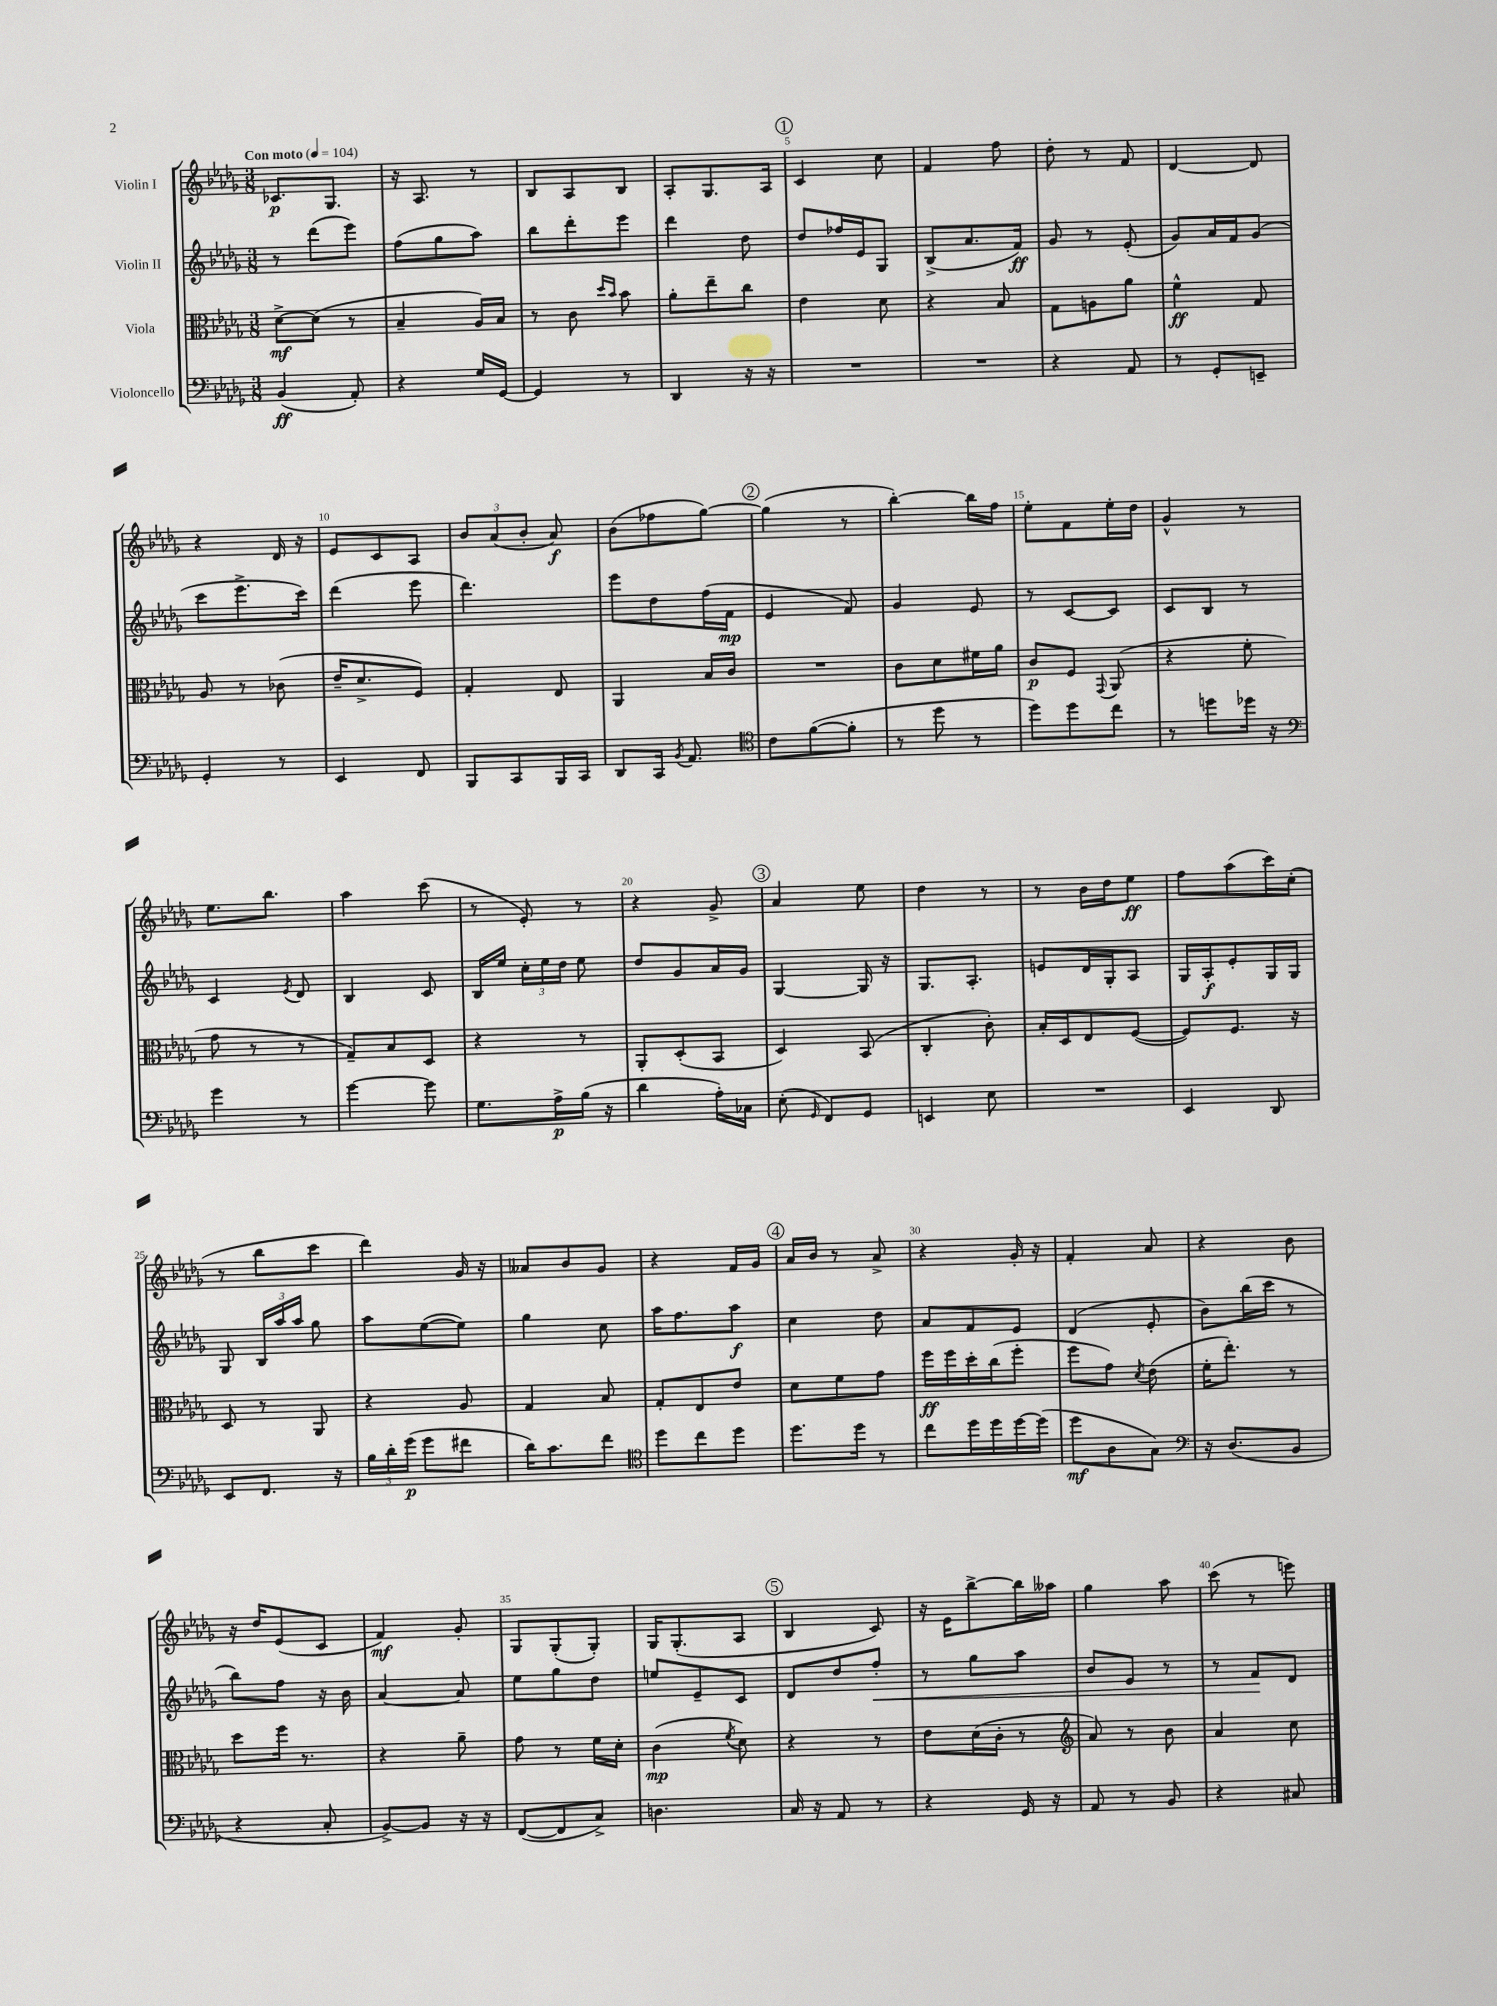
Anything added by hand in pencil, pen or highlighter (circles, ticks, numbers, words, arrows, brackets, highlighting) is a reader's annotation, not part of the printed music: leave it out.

**kern	**kern	**kern	**kern
*staff4	*staff3	*staff2	*staff1
*clefF4	*clefC3	*clefG2	*clefG2
*k[b-e-a-d-g-]	*k[b-e-a-d-g-]	*k[b-e-a-d-g-]	*k[b-e-a-d-g-]
*M3/8	*M3/8	*M3/8	*M3/8
*MM104	*MM104	*MM104	*MM104
(4BB-	[8d-^	8r	8.c-
.	(8d-]	(8ddd-	.
.	.	.	8.G-
8AA-')	8r	8eee-)	.
=	=	=	=
4r	4B-~	(8ff	16r
.	.	.	8.A-
.	.	8gg-	.
16G-	16A-)	8aa-)	8r
[16GG-	16B-	.	.
=	=	=	=
4GG-]	8r	8bb-	8B-
.	8c	8ddd-'	8A-
.	16qqdd-	.	.
.	16qqb-	.	.
8r	8b-	8eee-	8B-
=	=	=	=
4DD-	8a-'	4ddd-	8A-'
.	8ee-~	.	8.G-
16r	8cc	8dd-	.
16r	.	.	16A-
=	=	=	=
4.r	4e-	8dd-	4c
.	.	16ff-	.
.	.	16e-	.
.	8d-	8G-	8cc
=	=	=	=
4.r	4r	(8B-^	4f
.	.	8.a-	.
.	8B-	.	8ff
.	.	16f)	.
=	=	=	=
4r	8G-	8g-	8dd-'
.	8A	8r	8r
8AA-	8a-	(8e-'	8f
=	=	=	=
8r	4f^^	8g-)	[4d-
8GG-'	.	16a-	.
.	.	16f	.
8EE~	8G-	(8g-	8d-]
=	=	=	=
4GG-'	8A-	8ccc	4r
.	8r	8.eee-^	.
8r	(8c-	.	16d-
.	.	16ccc)	16r
=	=	=	=
4EE-	16e-~	(4ddd-	8e-
.	8.d-^	.	.
.	.	.	8c
8FF	8F)	8eee-	8A-
=	=	=	=
8BBB-	4G-'	4.ddd-)	12b-
.	.	.	(12a-
8CC	.	.	.
.	.	.	12b-'
16BBB-	8E-	.	8a-)
16CC	.	.	.
=	=	=	=
8DD-	4AA-	8eee-	(8b-
16CC	.	8dd-	8ff-
8qBB-	.	.	.
8.AA-	.	.	.
.	16B-	(16ff	[8gg-)
.	16c	16f	.
=	=	=	=
*clefC4	*	*	*
8c	4.r	4e-	(4gg-]
([8f	.	.	.
8f']	.	8f)	8r
=	=	=	=
8r	8c	4g-	[4bb-')
8dd-	8d-	.	.
8r	16f#	8e-	16bb-]
.	16a-	.	16ff
=	=	=	=
8dd-)	8c	8r	8ee-'
8dd-	8F	[8c	8f
.	8qqGG-	.	.
8cc	(8AA-	8c]	16ee-'
.	.	.	16dd-
=	=	=	=
8r	4r	8c	4g-^^
8dd	.	8B-	.
16dd-	8f'	8r	8r
16r	.	.	.
=	=	=	=
*clefF4	*	*	*
4g-	8g-	4c	8.ee-
.	8r	.	.
.	.	.	8.bb-
.	.	8qe-	.
8r	8r	8d-	.
=	=	=	=
[4g-	8G-~)	4B-	4aa-
.	8B-	.	.
8g-]	8D-	8c	(8ccc
=	=	=	=
8.G-	4r	16B-	8r
.	.	16ee-	.
.	.	24cc'	8e-')
.	.	24ee-	.
16A-^	.	.	.
.	.	24dd-	.
(16B-	8r	8ee-	8r
16r	.	.	.
=	=	=	=
4d-	8AA-'	8dd-	4r
.	(8D-'	8g-	.
16A-')	8BB-	16a-	8g-^
16C-	.	16g-	.
=	=	=	=
(8E-'	4D-)	[4G-	4a-
16qqGG-	.	.	.
8FF)	.	.	.
8GG-	(8BB-	16G-]	8ee-
.	.	16r	.
=	=	=	=
4EE	4C'	8.G-	4dd-
.	.	8.A-'	.
8E-	8c')	.	8r
=	=	=	=
4.r	16B-'	8e	8r
.	16D-	.	.
.	8E-	16d-	16b-
.	.	16G-'	16dd-
.	([8F	8A-	8ee-
=	=	=	=
4EE-	8F])	16G-	8ff
.	.	16A-'	.
.	8.F	8e-'	(8aa-
8DD-	.	16G-	16ccc)
.	16r	16G-	(16cc'
=	=	=	=
8EE-	8D-	8G-	8r
8.FF	8r	24B-	8bb-
.	.	24aa-	.
.	.	24aa-	.
.	8AA-	8gg-	8ccc
16r	.	.	.
=	=	=	=
24B-	4r	8aa-	4ddd-)
24d-'	.	.	.
(24g-	.	.	.
8g-	.	([8ee-	.
8f#	8A-	8ee-])	16g-
.	.	.	16r
=	=	=	=
16d-)	4G-	4gg-	8a--
8.c	.	.	.
.	.	.	8b-
8f	8B-	8cc	8g-
=	=	=	=
*clefC4	*	*	*
8dd-	8G-'	16aa-	4r
.	.	8.ff	.
8cc	8E-	.	.
8dd-	8e-	8aa-	16f
.	.	.	16g-
=	=	=	=
8.dd-	8d-	4cc	16a-
.	.	.	16b-
.	8f	.	8r
16dd-	.	.	.
8r	8g-	8dd-	8a-^
=	=	=	=
8cc	16ff	8a-	4r
.	16ff	.	.
16dd-	16dd-'	8f	.
16dd-	(16cc	.	.
[16dd-	8ff'	8e-	16g-'
(16dd-]	.	.	16r
=	=	=	=
8dd-	8ff	(4d-	4f'
8A-	8g-)	.	.
.	8qd-	.	.
8G-)	(8e-	8e-'	8a-
=	=	=	=
*clefF4	*	*	*
16r	16f'	8b-)	4r
(8.D-	8.ee-')	.	.
.	.	(16bb-	.
.	.	16ccc	.
8BB-	8r	8r	8b-
=	=	=	=
4r	8dd-	8bb-)	16r
.	.	.	16dd-
.	16ff	8ff	(8e-
.	8.r	.	.
8C'	.	16r	8c
.	.	16b-	.
=	=	=	=
[8BB-^)	4r	[4a-	4f)
8BB-]	.	.	.
16r	8a-~	8a-]	8g-'
16r	.	.	.
=	=	=	=
([8FF	8g-	8ee-	8G-
8FF]	8r	8gg-	(8G-'
8C^)	16f	8dd-	8G-')
.	16d-'	.	.
=	=	=	=
4.D	(4c	8ee	16G-
.	.	.	(8.G-'
.	.	8e-~	.
.	8qf	.	.
.	8d-)	8c	8A-
=	=	=	=
16C	4r	8d-	4B-
16r	.	.	.
8AA-	.	8dd-	.
8r	8r	8ff'	8c)
=	=	=	=
4r	8e-	8r	16r
.	.	.	16e-
.	(16d-	8gg-	[8bb-^
.	16c'	.	.
16GG-	8r	8aa-	16bb-]
16r	.	.	16aa--
=	=	=	=
*	*clefG2	*	*
8AA-	8a-)	8b-	4gg-
8r	8r	8e-	.
8BB-	8b-	8r	8aa-
=	=	=	=
4r	4a-	8r	(8ccc
.	.	8f	8r
8C#	8cc	8d-	8eee)
==	==	==	==
*-	*-	*-	*-
